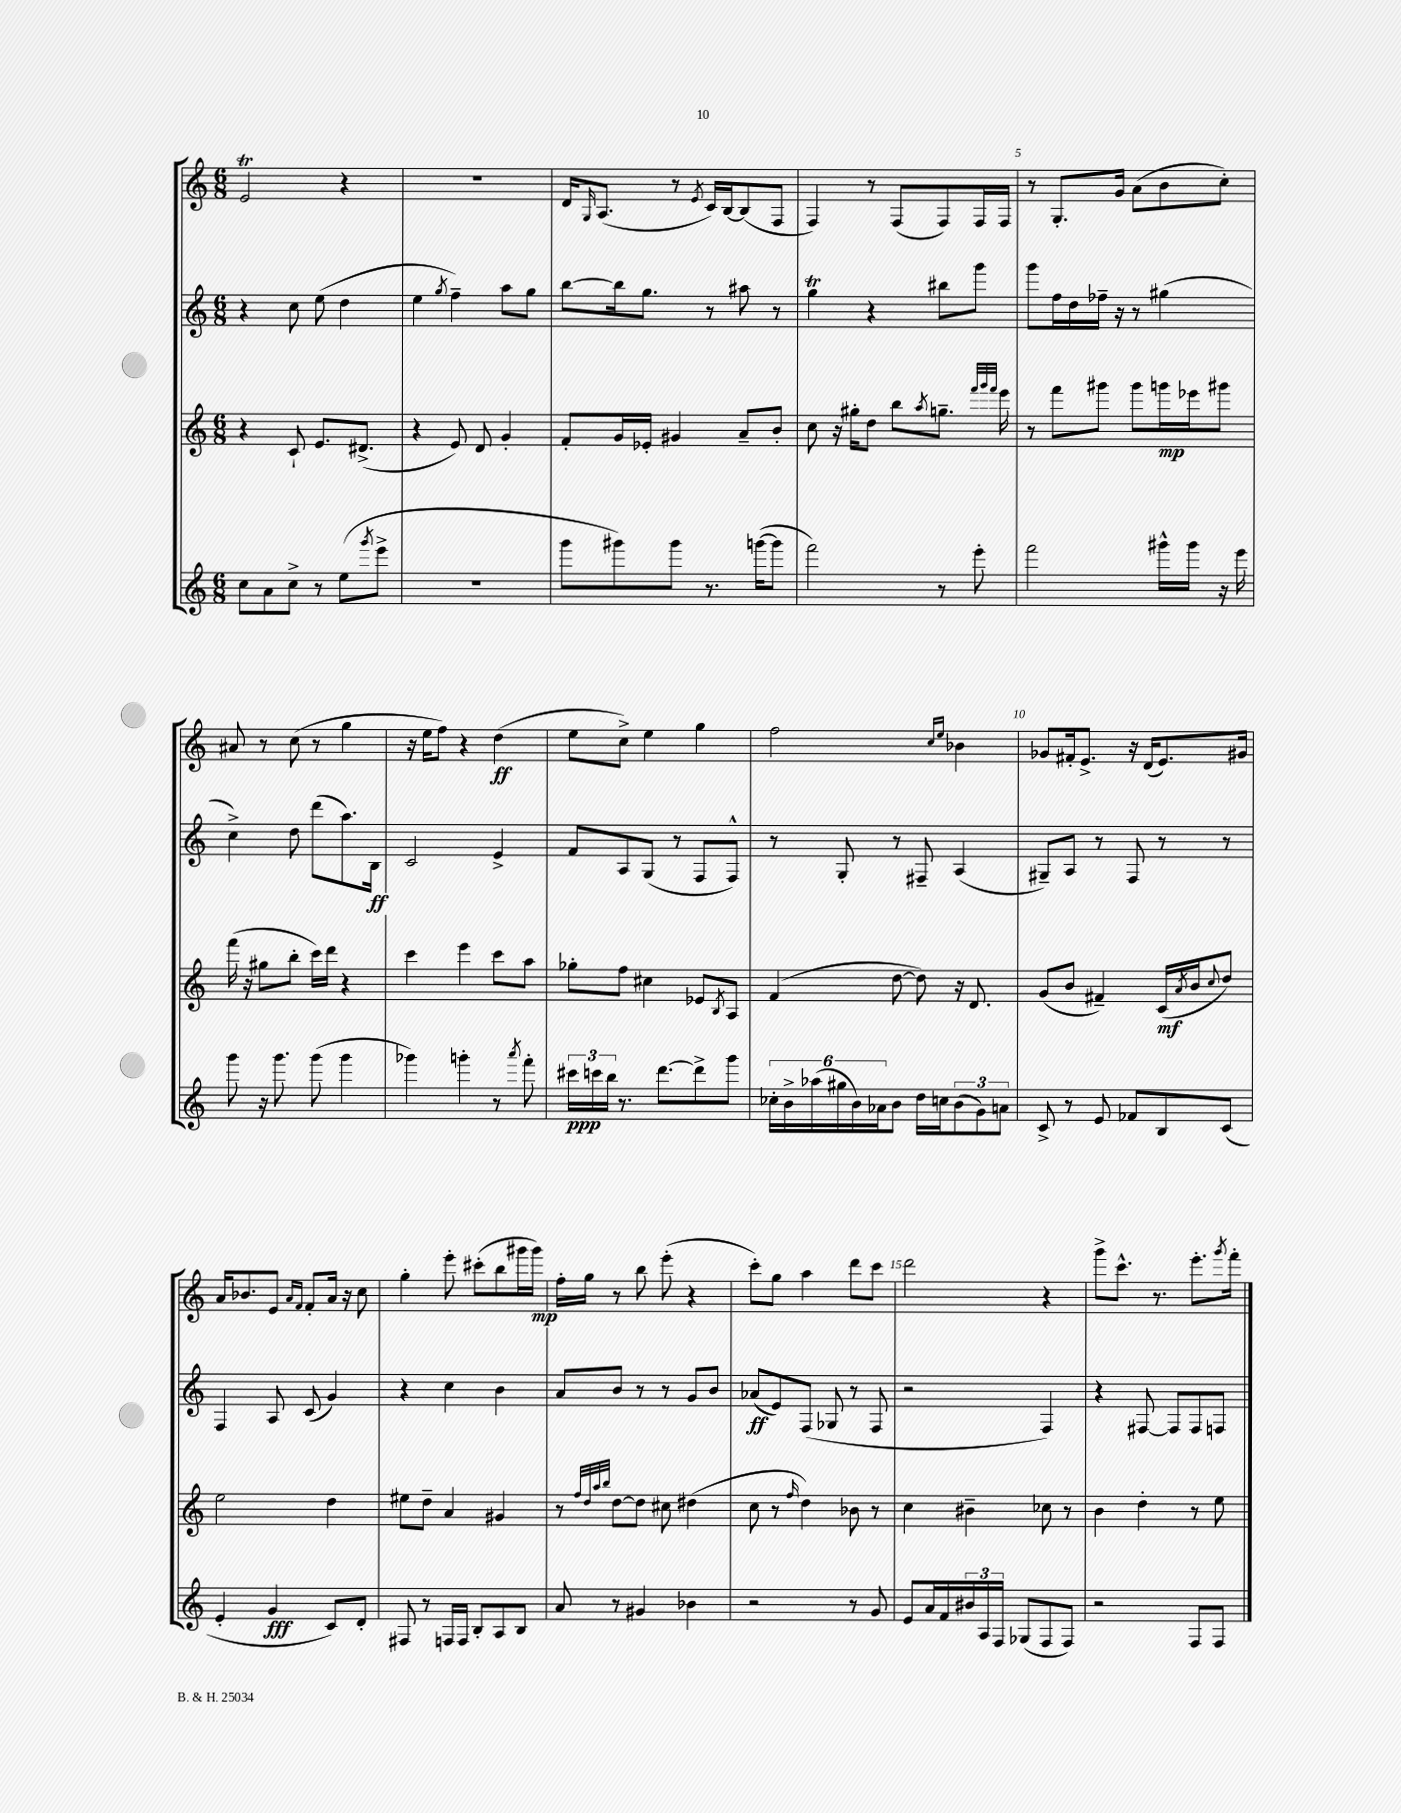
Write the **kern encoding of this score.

**kern	**dynam	**kern	**dynam	**kern	**dynam	**kern	**dynam
*part4	*part4	*part3	*part3	*part2	*part2	*part1	*part1
*staff4	*staff4	*staff3	*staff3	*staff2	*staff2	*staff1	*staff1
*clefG2	*	*clefG2	*	*clefG2	*	*clefG2	*
*k[]	*	*k[]	*	*k[]	*	*k[]	*
*M6/8	*	*M6/8	*	*M6/8	*	*M6/8	*
=1	=1	=1	=1	=1	=1	=1	=1
8cc\L	.	4r	.	4r	.	2et/	.
8a\	.	.	.	.	.	.	.
8cc^\J	.	8c`/	.	8cc\	.	.	.
8r	.	8.e/L	.	(8ee\	.	.	.
(8ee\L	.	.	.	4dd\	.	4r	.
.	.	(8.d#X^/J	.	.	.	.	.
8qggg/	.	.	.	.	.	.	.
8eee^\J	.	.	.	.	.	.	.
=2	=2	=2	=2	=2	=2	=2	=2
2.r	.	4r	.	4ee\	.	2.r	.
.	.	.	.	8qgg/	.	.	.
.	.	8e/)	.	4ff~\)	.	.	.
.	.	8d/	.	.	.	.	.
.	.	4g'/	.	8aa\L	.	.	.
.	.	.	.	8gg\J	.	.	.
=3	=3	=3	=3	=3	=3	=3	=3
8ggg\L	.	8f'/L	.	[8bb\L	.	16d/KL	.
.	.	.	.	.	.	16qqG/	.
.	.	.	.	.	.	(8.A/J	.
8ggg#X\)	.	16g/L	.	16bb\k]	.	.	.
.	.	16e-X'/JJ	.	8.gg\J	.	.	.
8ggg#\J	.	4g#X/	.	.	.	8r	.
.	.	.	.	.	.	8qe/	.
8.r	.	.	.	8r	.	16c/LL)	.
.	.	.	.	.	.	[16B/J	.
.	.	8a~/L	.	8aa#X\	.	(8B/]	.
([16gggn\KL	.	.	.	.	.	.	.
8ggg\J]	.	8b'/J	.	8r	.	8F/J	.
=4	=4	=4	=4	=4	=4	=4	=4
2fff\)	.	8cc\	.	4ggT\	.	4F/)	.
.	.	16r	.	.	.	.	.
.	.	16gg#X'\KL	.	.	.	.	.
.	.	8dd\J	.	4r	.	8r	.
.	.	8bb\L	.	.	.	(8F/L	.
.	.	8qaa/	.	.	.	.	.
8r	.	8.ggn~\J	.	8bb#X\L	.	8F/)	.
8eee'\	.	.	.	8ggg\J	.	16F/L	.
.	.	32qqfff/LLL	.	.	.	.	.
.	.	32qqggg/	.	.	.	.	.
.	.	32qqfff/JJJ	.	.	.	.	.
.	.	16eee\	.	.	.	16F/JJ	.
=5	=5	=5	=5	=5	=5	=5	=5
2fff\	.	8r	.	8ggg\L	.	8r	.
.	.	8fff\L	.	16ff\L	.	8.G'/L	.
.	.	.	.	16dd\	.	.	.
.	.	8ggg#X\J	.	16ff-X~\JJ	.	.	.
.	.	.	.	16r	.	16g/Jk	.
.	.	8ggg#\L	.	8r	.	(8a\L	.
16ggg#X^^\LL	.	16gggn\L	mp	(4gg#X\	.	8b\	.
16ggg#\JJ	.	16eee-X\J	.	.	.	.	.
16r	.	8ggg#X\J	.	.	.	8cc'\J)	.
16eee\	.	.	.	.	.	.	.
!!LO:LB:g=z
=6	=6	=6	=6	=6	=6	=6	=6
8ggg\	.	(16fff\	.	4cc^\)	.	8a#X/	.
.	.	16r	.	.	.	.	.
16r	.	8gg#X\L	.	.	.	8r	.
8.ggg\	.	.	.	.	.	.	.
.	.	8bb'\J	.	8dd\	.	(8cc\	.
(8ggg\	.	16ccc\LL)	.	(8ddd\L	.	8r	.
.	.	16ddd\JJ	.	.	.	.	.
4ggg\	.	4r	.	8.aa\)	.	4gg\	.
.	.	.	.	16B\Jk	ff	.	.
=7	=7	=7	=7	=7	=7	=7	=7
4ggg-X\)	.	4ccc\	.	2c/	.	16r	.
.	.	.	.	.	.	16ee\KL	.
.	.	.	.	.	.	8ff\J)	.
4gggn'\	.	4eee\	.	.	.	4r	.
8r	.	8ccc\L	.	4e^/	.	(4dd\	ff
8qaaa/	.	.	.	.	.	.	.
8fff'\	.	8aa\J	.	.	.	.	.
=8	=8	=8	=8	=8	=8	=8	=8
24ccc#X\LL	ppp	8gg-X'\L	.	8f/L	.	8ee\L	.
24cccn\	.	.	.	.	.	.	.
24bb\JJ	.	.	.	.	.	.	.
8.r	.	8ff\J	.	8A/	.	8cc^\J)	.
.	.	4cc#X\	.	(8G/J	.	4ee\	.
[8.ddd\L	.	.	.	.	.	.	.
.	.	.	.	8r	.	.	.
8ddd^\]	.	8e-X/L	.	8F/L	.	4gg\	.
.	.	8qB/	.	.	.	.	.
8ggg\J	.	8A/J	.	8F^^/J)	.	.	.
=9	=9	=9	=9	=9	=9	=9	=9
24cc-X'\LL	.	(4f/	.	8r	.	2ff\	.
24b^\	.	.	.	.	.	.	.
(24aa-X\	.	.	.	.	.	.	.
24gg#X\	.	.	.	8G'/	.	.	.
24b\)	.	.	.	.	.	.	.
24a-X\J	.	.	.	.	.	.	.
8b\J	.	[8dd\	.	8r	.	.	.
16dd\LL	.	8dd\])	.	8F#X~/	.	.	.
16ccn\J	.	.	.	.	.	.	.
.	.	.	.	.	.	16qqcc/LL	.
.	.	.	.	.	.	16qqee/JJ	.
(12b\	.	16r	.	(4A/	.	4b-X\	.
.	.	8.d/	.	.	.	.	.
12g\)	.	.	.	.	.	.	.
12an\J	.	.	.	.	.	.	.
=10	=10	=10	=10	=10	=10	=10	=10
8c^/	.	(8g/L	.	8G#X~/L)	.	8g-X/L	.
8r	.	8b/J	.	8A/J	.	16f#X'/k	.
.	.	.	.	.	.	8.e^/J	.
8e/	.	4f#X~/)	.	8r	.	.	.
8f-X/L	.	.	.	8F/	.	16r	.
.	.	.	.	.	.	(16d/KL	.
8B/	.	(16c/LL	mf	8r	.	8.e/)	.
.	.	8qa/	.	.	.	.	.
.	.	16b/J	.	.	.	.	.
.	.	8qqcc/	.	.	.	.	.
(8c/J	.	8dd/J)	.	8r	.	.	.
.	.	.	.	.	.	16g#X/Jk	.
!!LO:LB:g=z
=11	=11	=11	=11	=11	=11	=11	=11
4e'/	.	2ee\	.	4F/	.	16a/KL	.
.	.	.	.	.	.	8.b-X/	.
4g/	fff	.	.	8A/	.	8e/J	.
.	.	.	.	.	.	16qqa/LL	.
.	.	.	.	.	.	16qqf/JJ	.
.	.	.	.	(8c/	.	8f'/L	.
8c/L)	.	4dd\	.	4g/)	.	16a/Jk	.
.	.	.	.	.	.	16r	.
8d'/J	.	.	.	.	.	8cc\	.
=12	=12	=12	=12	=12	=12	=12	=12
8F#X/	.	8ee#X\L	.	4r	.	4gg'\	.
8r	.	8dd~\J	.	.	.	.	.
16Fn/LL	.	4a/	.	4cc\	.	8eee'\	.
16F/JJ	.	.	.	.	.	.	.
8B'/L	.	.	.	.	.	(8ccc#X'\L	.
8A/	.	4g#X/	.	4b\	.	8bb\	.
8B/J	.	.	.	.	.	16ggg#X\L	.
.	.	.	.	.	.	16ggg#\JJ)	mp
=13	=13	=13	=13	=13	=13	=13	=13
8a/	.	8r	.	8a/L	.	16ff'\LL	.
.	.	.	.	.	.	16gg\JJ	.
.	.	32qqff/LLL	.	.	.	.	.
.	.	32qqdd/	.	.	.	.	.
.	.	32qqaa/	.	.	.	.	.
.	.	32qqbb/JJJ	.	.	.	.	.
8r	.	[8dd\L	.	8b/J	.	8r	.
4g#X/	.	8dd\J]	.	8r	.	8bb\	.
.	.	8cc#X\	.	8r	.	(8eee'\	.
4b-X\	.	(4dd#X\	.	8g/L	.	4r	.
.	.	.	.	8b/J	.	.	.
=14	=14	=14	=14	=14	=14	=14	=14
2r	.	8cc\	.	(8a-X/L	ff	8ccc'\L)	.
.	.	8r	.	8e/)	.	8gg\J	.
.	.	16qqff/	.	.	.	.	.
.	.	4dd\)	.	(8F/J	.	4aa\	.
.	.	.	.	8G-X/	.	.	.
8r	.	8b-X\	.	8r	.	8ddd\L	.
8g/	.	8r	.	8F/	.	8ccc\J	.
=15	=15	=15	=15	=15	=15	=15	=15
8e/L	.	4cc\	.	2r	.	2ddd\	.
16a/L	.	.	.	.	.	.	.
16f/	.	.	.	.	.	.	.
24b#X/	.	4b#X~\	.	.	.	.	.
24A/	.	.	.	.	.	.	.
24F/JJ	.	.	.	.	.	.	.
(8G-X/L	.	.	.	.	.	.	.
8F/	.	8cc-X\	.	4F/)	.	4r	.
8F/J)	.	8r	.	.	.	.	.
=16	=16	=16	=16	=16	=16	=16	=16
2r	.	4b\	.	4r	.	8ggg^\L	.
.	.	.	.	.	.	8.ccc^^\J	.
.	.	4dd'\	.	[8F#X/	.	.	.
.	.	.	.	.	.	8.r	.
.	.	.	.	8F#/L]	.	.	.
8F/L	.	8r	.	8F#/	.	8.eee'\L	.
8F/J	.	8ee\	.	8Fn/J	.	.	.
.	.	.	.	.	.	8qggg/	.
.	.	.	.	.	.	16fff'\Jk	.
==	==	==	==	==	==	==	==
*-	*-	*-	*-	*-	*-	*-	*-
